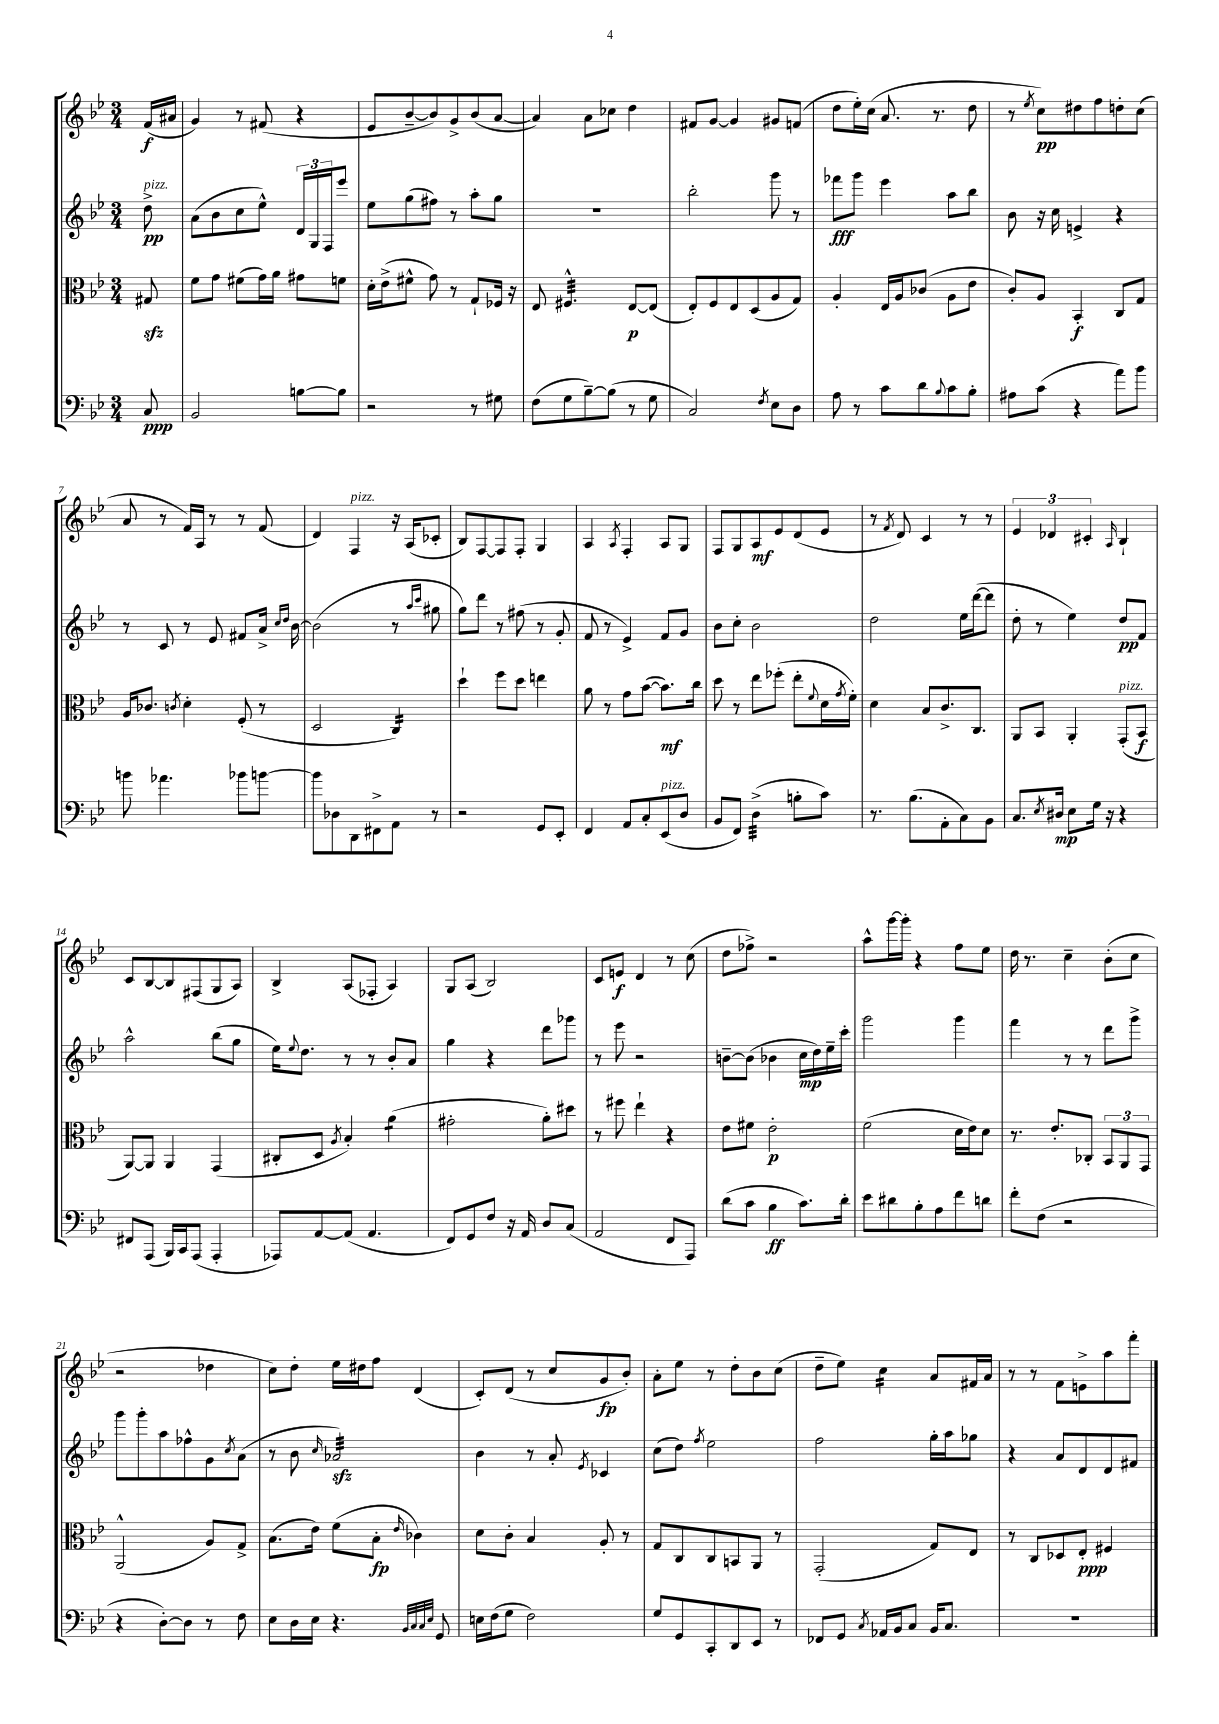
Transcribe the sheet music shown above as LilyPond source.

<<
\new StaffGroup <<
\new Staff = "s0" {
    \clef treble \key bes \major \numericTimeSignature \time 3/4 \partial 8
    f'16\f( ais'16 |
    g'4) r8 fis'8( r4 |
    ees'8 bes'8~-- bes'8) g'8-> bes'8( a'8~ |
    a'4) a'8 ces''8 d''4 |
    fis'8 g'8~ g'4 gis'8 f'8( |
    d''8 ees''16-.) c''16( a'8. r8. d''8 |
    r8 \acciaccatura { ees''8 } c''8\pp) dis''8 f''8 d''8-. c''8( |
    a'8 r8 f'16) a16 r8 r8 f'8( |
    d'4) f4^\markup { \italic "pizz." } r16 a16( ces'8-. |
    bes8) f8~ f8 f8-. g4 |
    a4 \acciaccatura { a8 } f4-. a8 g8 |
    f8 g8 a8\mf ees'8 d'8( ees'8 |
    r8 \acciaccatura { f'8 } d'8) c'4 r8 r8 |
    \tuplet 3/2 { ees'4 des'4 cis'4-. } \grace { a16 } bes4-! |
    c'8 bes8~ bes8 fis8( g8 a8) |
    bes4-> a8( fes8-. a4) |
    g8 a8( bes2) |
    c'8 e'8\f d'4 r8 c''8( |
    d''8 fes''8->) r2 |
    a''8-^ g'''16~ g'''16-. r4 f''8 ees''8 |
    d''16 r8. c''4-- bes'8-.( c''8 |
    r2 des''4 |
    c''8) d''8-. ees''16 dis''16 f''8 d'4( |
    c'8-.) d'8( r8 c''8 g'8\fp bes'8-.) |
    a'8-. ees''8 r8 d''8-. bes'8 c''8( |
    d''8-- ees''8) c''4:16 a'8 fis'16 a'16 |
    r8 r8 f'8 e'8-> a''8 f'''8-. \bar "|." |
}
\new Staff = "s1" {
    \clef treble \key bes \major \numericTimeSignature \time 3/4 \partial 8
    d''8->\pp^\markup { \italic "pizz." } |
    a'8( bes'8 c''8 ees''8-^) \tuplet 3/2 { d'16 g16 f16 } ees'''8 |
    ees''8 g''8( fis''8) r8 a''8-. g''8 |
    R2. |
    bes''2-. g'''8 r8 |
    fes'''8\fff g'''8 ees'''4 a''8 bes''8 |
    bes'8 r16 c''16 e'4-> r4 |
    r8 c'8 r8 ees'8 fis'8 a'16-> \grace { c''16 d''16 } bes'16~ |
    bes'2( r8 \grace { a''16 c'''16 } gis''8 |
    g''8) d'''8 r8 fis''8( r8 g'8-. |
    f'8 r8 ees'4->) f'8 g'8 |
    bes'8 c''8-. bes'2 |
    d''2 ees''16 d'''16~( d'''8 |
    d''8-. r8 ees''4) d''8\pp f'8 |
    a''2-^ bes''8( g''8 |
    ees''16) \appoggiatura { ees''8 } d''8. r8 r8 bes'8-. a'8 |
    g''4 r4 d'''8 ges'''8 |
    r8 ees'''8 r2 |
    b'8~-- b'8( bes'4 c''16\mp d''16) ees''16-- c'''16-. |
    g'''2 g'''4 |
    f'''4 r8 r8 d'''8 g'''8-> |
    g'''8 g'''8-. a''8 fes''8-^ g'8 \acciaccatura { c''8 } a'8( |
    r8 bes'8 \grace { c''16 } aes'2:32\sfz) |
    bes'4 r8 a'8-. \acciaccatura { ees'8 } ces'4 |
    c''8( d''8) \acciaccatura { f''8 } ees''2 |
    f''2 g''16-. a''16 ges''8 |
    r4 a'8 d'8 d'8 fis'8 \bar "|." |
}
\new Staff = "s2" {
    \clef alto \key bes \major \numericTimeSignature \time 3/4 \partial 8
    gis8\sfz |
    f'8 g'8 fis'8( g'16) a'16 gis'8 f'8 |
    d'16-. ees'16->( fis'8-^ g'8) r8 g8-! fes16 r16 |
    ees8 fis4.:32-^ ees8~\p ees8( |
    ees8-.) f8 ees8 d8( a8 g8) |
    a4-. ees16 a16 ces'8( a8 ees'8 |
    c'8-.) a8 bes,4-.\f c8 g8 |
    a16 ces'8. \acciaccatura { c'8 } d'4-. f8-.( r8 |
    d2 c4:16) |
    d''4-! f''8 d''8 e''4 |
    a'8 r8 g'8 bes'8~( bes'8.\mf) c''16 |
    d''8 r8 ees''8 fes''8-.( ees''8-. \appoggiatura { f'8 } d'16 \acciaccatura { g'8 } f'16-.) |
    d'4 bes8 c'8.-> c8. |
    a,8 bes,8 a,4-. g,8-.^\markup { \italic "pizz." }( bes,8\f |
    a,8~) a,8 a,4 g,4( |
    cis8-. d8 \acciaccatura { a8 } bes4-.) a'4:8( |
    gis'2-. a'8-.) dis''8 |
    r8 fis''8 ees''4-! r4 |
    ees'8 fis'8 ees'2-.\p |
    f'2( d'16 ees'16) d'8 |
    r8. ees'8.-. ces8-. \tuplet 3/2 { bes,8 a,8 g,8 } |
    a,2-^( a8) g8-> |
    bes8.( ees'16) f'8( bes8-.\fp \grace { ees'16 } ces'4) |
    d'8 c'8-. bes4 a8-. r8 |
    g8 c8 c8 b,8 a,8 r8 |
    g,2-.( g8) ees8 |
    r8 c8 des8 ees8-.\ppp fis4 \bar "|." |
}
\new Staff = "s3" {
    \clef bass \key bes \major \numericTimeSignature \time 3/4 \partial 8
    c8\ppp |
    bes,2 b8~ b8 |
    r2 r8 gis8 |
    f8( g8 bes8~--) bes8( r8 g8 |
    c2) \acciaccatura { f8 } ees8 d8 |
    a8 r8 c'8 d'8 \appoggiatura { bes8 } c'8 bes8-. |
    ais8 c'8( r4 a'8) bes'8 |
    b'8 aes'4. bes'8 b'8~ |
    b'8 des8 d,8 fis,8-> a,8 r8 |
    r2 g,8 ees,8-. |
    f,4 a,8 c8-. ees,8^\markup { \italic "pizz." }( d8 |
    bes,8 f,8) d4:32->( b8-. c'8) |
    r8. bes8.( a,8-. c8) bes,8 |
    c8. \acciaccatura { ees8 } dis16\mp ees8 g16 r16 r4 |
    fis,8 a,,8( bes,,16) c,16 a,,8( a,,4-. |
    aes,,8) a,8~ a,8( a,4. |
    f,8) g,8 f8 r16 a,16 d8 c8( |
    a,2 f,8 a,,8) |
    d'8( c'8 bes4\ff c'8.) d'16-. |
    ees'8 dis'8 bes8-. a8 f'8 d'8 |
    f'8-. f8( r2 |
    r4 d8~-.) d8 r8 f8 |
    ees8 d16 ees16 r4. \grace { bes,32 c32 c32 ees32 } g,8 |
    e16 f16( g8 f2) |
    g8 g,8 c,8-. d,8 ees,8 r8 |
    fes,8 g,8 \acciaccatura { c8 } aes,16 bes,16 c8 bes,16 c8. |
    R2. \bar "|." |
}
>>
>>
